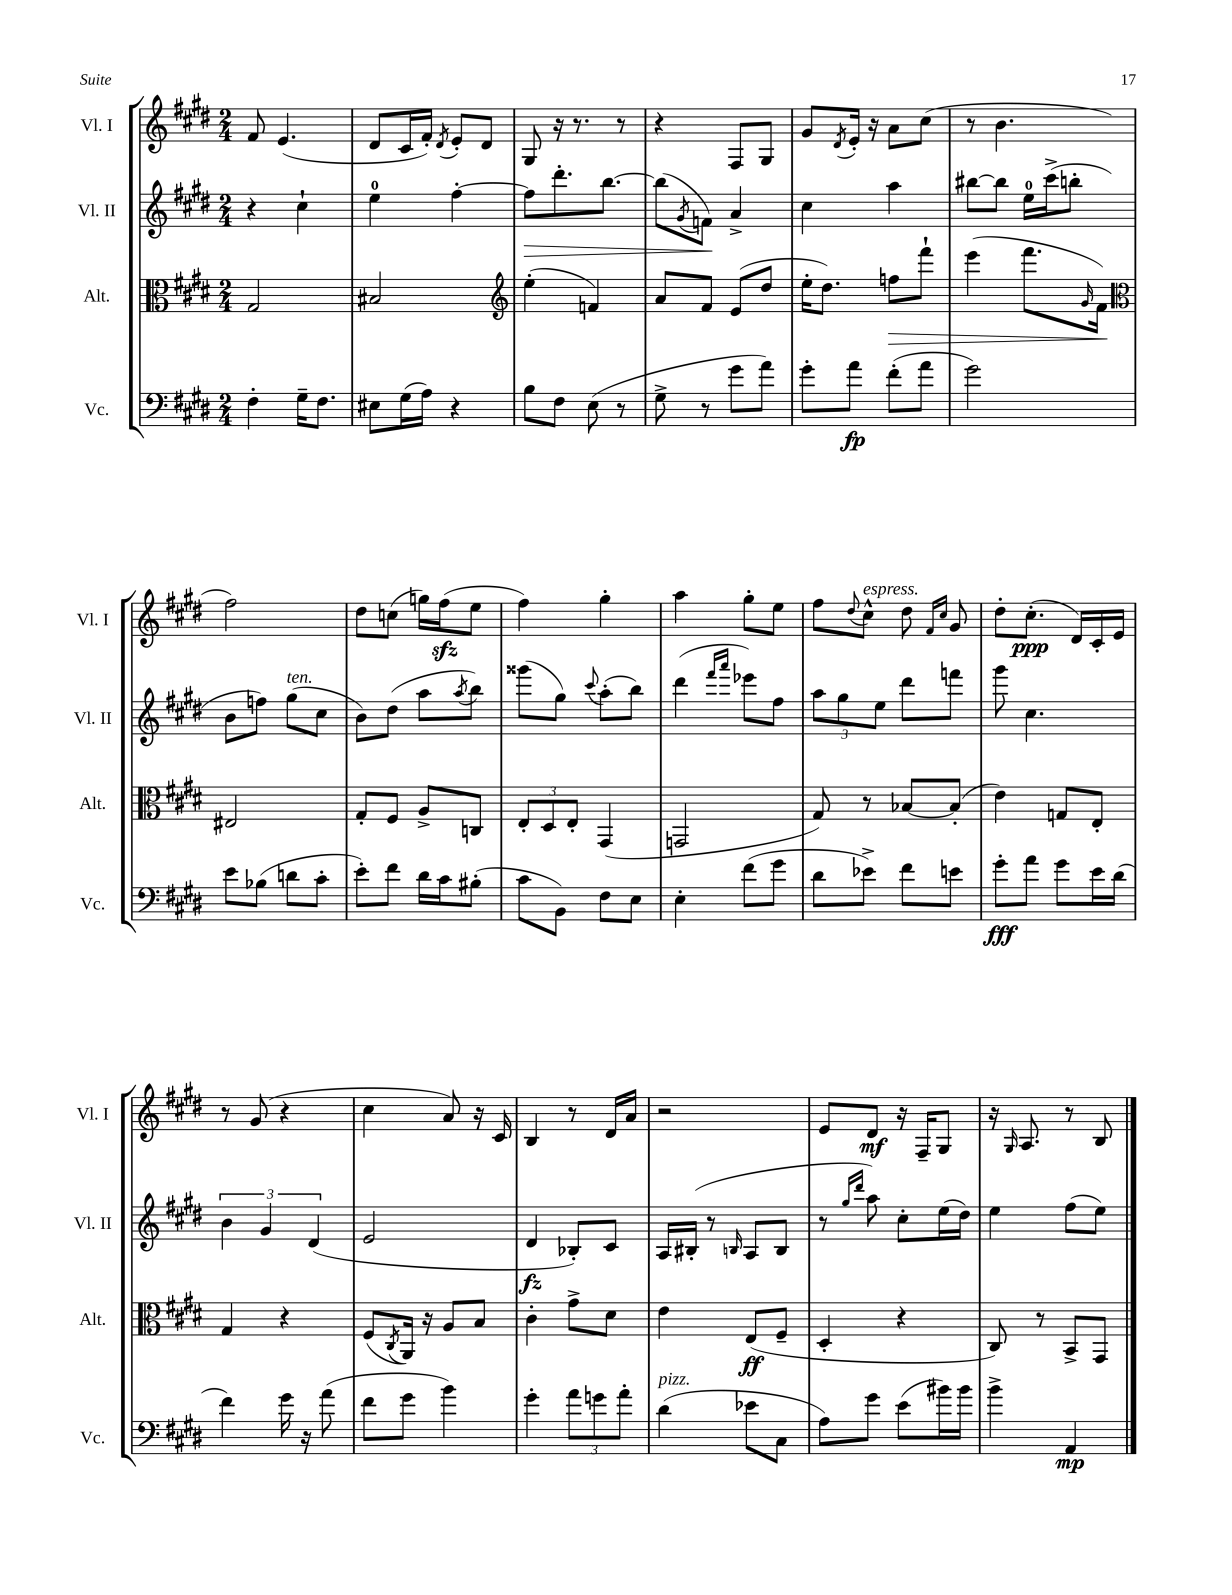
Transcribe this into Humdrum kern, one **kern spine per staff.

**kern	**kern	**kern	**kern
*staff4	*staff3	*staff2	*staff1
*clefF4	*clefC3	*clefG2	*clefG2
*k[f#c#g#d#]	*k[f#c#g#d#]	*k[f#c#g#d#]	*k[f#c#g#d#]
*M2/4	*M2/4	*M2/4	*M2/4
4F#'\	2G#/	4r	8f#/
.	.	.	(4.e/
16G#~\LK	.	4cc#`\	.
8.F#\J	.	.	.
=	=	=	=
8E#\L	2B#/	4ee\	8d#/L
(16G#\L	.	.	16c#/L
16A\JJ)	.	.	16f#'/JJ)
.	.	.	8qd#/
4r	.	[4ff#'\	8e'/L
.	.	.	8d#/J
=	=	=	=
*	*clefG2	*	*
8B\L	(4ee'\	8ff#\]L	8G#/
8F#\J	.	8.ddd#'\	16r
.	.	.	8.r
(8E\	4f/)	.	.
.	.	[8.bb\J	.
8r	.	.	8r
=	=	=	=
8G#^\	8a/L	(8bb\]L	4r
.	.	8qg#/	.
8r	8f#/J	8f\J)	.
8g#\L	(8e/L	4a^/	8F#/L
8a\J)	8dd#/J	.	8G#/J
=	=	=	=
8g#'\L	16ee'\LK	4cc#\	8g#/L
.	8.dd#\J)	.	.
.	.	.	8qd#/
8a\J	.	.	16e'/Jk
.	.	.	16r
(8f#'\L	8ff\L	4aa\	8a\L
8a\J	8fff#`\J	.	(8cc#\J
=	=	=	=
2g#\)	(4eee\	[8bb#\L	8r
.	.	8bb#\]J	4.b\
.	8.fff#\L	16ee\LL	.
.	.	(16ccc#^\J	.
.	.	8bb'\J	.
.	16qqg#/	.	.
.	16f#\Jk)	.	.
=	=	=	=
*	*clefC3	*	*
8e\L	2E#/	8b\L	2ff#\)
(8B-\J	.	8ff\J)	.
8d\L	.	(8gg#\L	.
8c#'\J	.	8cc#\J	.
=	=	=	=
8e'\L)	8G#'/L	8b\L)	8dd#\L
8f#\J	8F#/J	(8dd#\J	(8cc\J
16d#\LL	8A^/L	8aa\L	16gg\LL)
16c#\J	.	.	(16ff#\J
.	.	8qaa/	.
(8B#'\J	8C/J	8bb\J)	8ee\J
=	=	=	=
8c#\L	12E'/L	(8ggg##\L	4ff#\)
.	12D#/	.	.
8BB\J)	.	8gg#\J)	.
.	12E'/J	.	.
.	.	8qqccc#/	.
8F#\L	(4GG#/	(8aa'\L	4gg#'\
8E\J	.	8bb\J)	.
=	=	=	=
4E'\	2GG/	(4ddd#\	4aa\
.	.	16qqfff#/LL	.
.	.	16qqaaa/JJ	.
(8f#\L	.	8eee-\L)	8gg#'\L
8g#\J	.	8ff#\J	8ee\J
=	=	=	=
8d#\L	8G#/)	12aa\L	8ff#\L
.	.	12gg#\	.
.	.	.	8qqdd#/
8e-^\J)	8r	.	8cc#^^\J
.	.	12ee\J	.
8f#\L	[8B-/L	8ddd#\L	8dd#\
.	.	.	16qqf#/LL
.	.	.	16qqcc#/JJ
8e\J	(8B-'/]J	8fff\J	8g#/
=	=	=	=
8g#'\L	4e\)	8ggg#\	8dd#'\L
8a\J	.	4.cc#\	(8.cc#'\J
8g#\L	8G/L	.	.
.	.	.	16d#/LL)
16e\L	8E'/J	.	16c#'/
(16d#\JJ	.	.	16e/JJ
=	=	=	=
4f#\)	4G#/	6b\	8r
.	.	.	(8g#/
.	.	6g#/	.
16g#\	4r	.	4r
16r	.	.	.
.	.	(6d#/	.
(8a\	.	.	.
=	=	=	=
8f#\L	(8F#/L	2e/	4cc#\
.	8qC#/	.	.
8g#\J	16AA/Jk)	.	.
.	16r	.	.
4b\)	8A/L	.	8a/)
.	8B/J	.	16r
.	.	.	16c#/
=	=	=	=
4g#'\	4c#'\	4d#/	4B/
12a\L	8g#^\L	8B-'/L)	8r
12g\	.	.	.
.	8d#\J	8c#/J	16d#/LL
12a'\J	.	.	.
.	.	.	16a/JJ
=	=	=	=
(4d#\	4e\	16A/LL	2r
.	.	(16B#'/JJ	.
.	.	8r	.
.	.	16qqB/	.
8e-\L	(8E/L	8A/L	.
8C#\J	8F#~/J	8B/J	.
=	=	=	=
8A\L)	4D#'/	8r	8e/L
.	.	16qqgg#/LL	.
.	.	16qqddd#/JJ	.
8g#\J	.	8aa\)	8d#/J
(8e\L	4r	8cc#'\L	16r
.	.	.	16F#~/LK
16b#\L)	.	(16ee\L	8G#/J
16b#\JJ	.	16dd#\JJ)	.
=	=	=	=
4b^\	8C#/)	4ee\	16r
.	.	.	16qqG#/
.	.	.	8.A/
.	8r	.	.
4AA/	8BB^/L	(8ff#\L	8r
.	8GG#/J	8ee\J)	8B/
==	==	==	==
*-	*-	*-	*-
